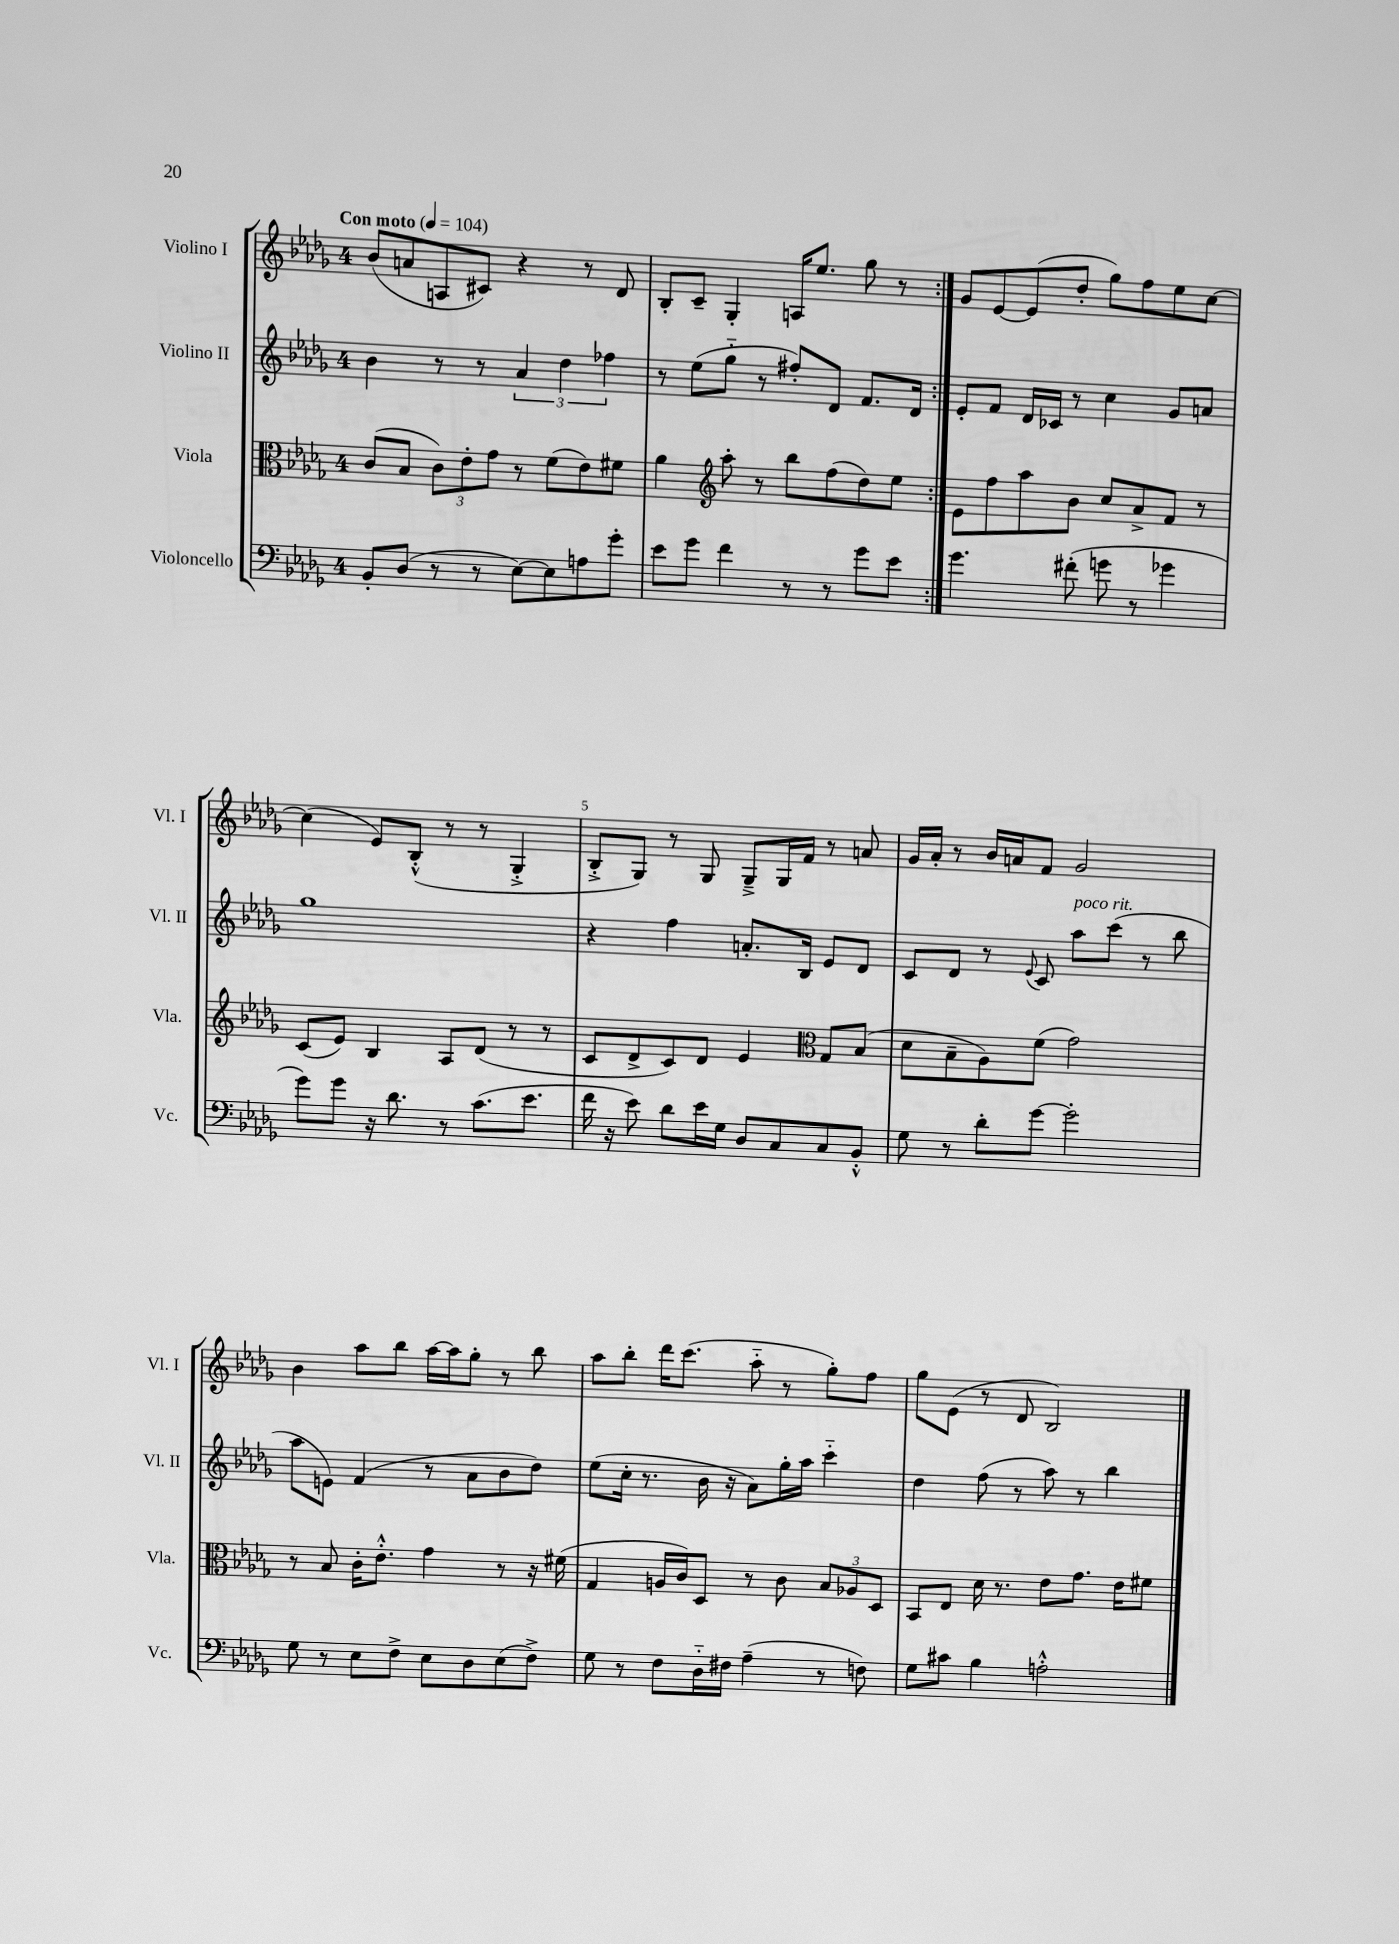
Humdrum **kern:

**kern	**kern	**kern	**kern
*staff4	*staff3	*staff2	*staff1
*clefF4	*clefC3	*clefG2	*clefG2
*k[b-e-a-d-g-]	*k[b-e-a-d-g-]	*k[b-e-a-d-g-]	*k[b-e-a-d-g-]
*M4/4	*M4/4	*M4/4	*M4/4
*MM104	*MM104	*MM104	*MM104
8BB-'/L	(8c/L	4b-\	(8b-/L
(8D-/J	8B-/J	.	8a/
8r	12c\L)	8r	8A/
.	12e-'\	.	.
8r	.	8r	8c#/J)
.	12g-\J	.	.
[8E-\L)	8r	6a-/	4r
8E-\]	(8f\L	.	.
.	.	6dd-\	.
8A\	8e-\)	.	8r
.	.	6ff-\	.
8g-'\J	8f#\J	.	8d-/
=	=	=	=
8e-\L	4a-\	8r	8B-'/L
8g-\J	.	(8ee-\L	8c~/J
*	*clefG2	*	*
4f\	8aa-'\	8gg-'~\J	4G-'/
.	8r	8r	.
8r	8bb-\L	8ff#'/L)	16A/LK
.	.	.	8.ee-/J
8r	(8ff\	8d-/J	.
8g-\L	8dd-\)	8.f/L	8gg-\
8e-\J	8ee-\J	.	8r
.	.	16d-/Jk	.
=:|!	=:|!	=:|!	=:|!
4.g-\	8e-\L	8e-'/L	8g-/L
.	8ff\	8f/J	[8e-/
.	8aa-\	16d-/LL	(8e-/]
.	.	16c-/JJ	.
(8f#'\	8b-\J	8r	8dd-'/J
8g\	8cc/L	4cc\	8gg-\L)
8r	8a-^/	.	8ff\
4g-\	8f/J	8g-/L	8ee-\
.	8r	8a/J	[8cc\J
=	=	=	=
8g-\L)	(8c/L	1gg-	(4cc\]
8g-\J	8e-/J)	.	.
16r	4B-/	.	8e-/L)
8.d-\	.	.	.
.	.	.	(8B-'^^/J
8r	8A-/L	.	8r
(8.c\L	(8d-/J	.	8r
.	8r	.	4G-'^/
8.e-\J	.	.	.
.	8r	.	.
=	=	=	=
16f\	8c/L	4r	8B-'^/L
16r	.	.	.
8e-\)	8d-^/	.	8G-/J)
8d-\L	8c/)	4ff\	8r
16e-\L	8d-/J	.	8G-/
16G-\JJ	.	.	.
8D-/L	4e-/	8.a'/L	8G-~^/L
8C/	.	.	16G-/L
.	.	16B-/Jk	16f/JJ
*	*clefC3	*	*
8C/	8G-/L	8e-/L	8r
8BB-'^^/J	(8B-/J	8d-/J	8a/
=	=	=	=
8G-\	8d-\L	8c/L	16g-/LL
.	.	.	16a-'/JJ
8r	8B-~\	8d-/J	8r
8d-'\L	8A-\)	8r	16b-/LL
.	.	.	16a/J
.	.	8qqe-/	.
[8g-\J	(8f\J	8c/	8f/J
2g-'\]	2g-\)	8aa-\L	2g-/
.	.	(8ccc\J	.
.	.	8r	.
.	.	8bb-\	.
=	=	=	=
8G-\	8r	8aa-\L	4b-\
8r	8B-/	8e\J)	.
8E-\L	16c'\LK	(4f/	8aa-\L
.	8.e-'^^\J	.	.
8F^\J	.	.	8bb-\J
8E-\L	4g-\	8r	[16aa-\LL
.	.	.	16aa-\]J
8D-\	.	8a-\L	8gg-'\J
(8E-\	8r	8b-\	8r
8F^\J)	16r	8dd-\J)	8bb-\
.	(16f#\	.	.
=	=	=	=
8G-\	4G-/	(8ee-\L	8aa-\L
8r	.	16cc'\Jk	8bb-'\J
.	.	8.r	.
8F\L	16A/LL	.	16ddd-\LK
.	16c/J)	.	(8.ccc\J
16D-'~\L	8D-/J	16b-\	.
16F#\JJ	.	16r	.
(4A-~\	8r	8a-\L)	8aa-'~\
.	8c\	16gg-'\L	8r
.	.	16aa-\JJ	.
8r	12B-/L	4ccc'~\	8gg-'\L)
.	12A-/	.	.
8F\)	.	.	8ff\J
.	12D-/J	.	.
=	=	=	=
8G-\L	8BB-/L	4dd-\	8gg-\L
8c#\J	8E-/J	.	(8e-\J
4B-\	16d-\	(8ff\	8r
.	8.r	.	.
.	.	8r	8d-/
2A'^^\	8e-\L	8aa-\)	2B-/)
.	8.g-\J	8r	.
.	.	4bb-\	.
.	16e-\LK	.	.
.	8f#\J	.	.
==	==	==	==
*-	*-	*-	*-
